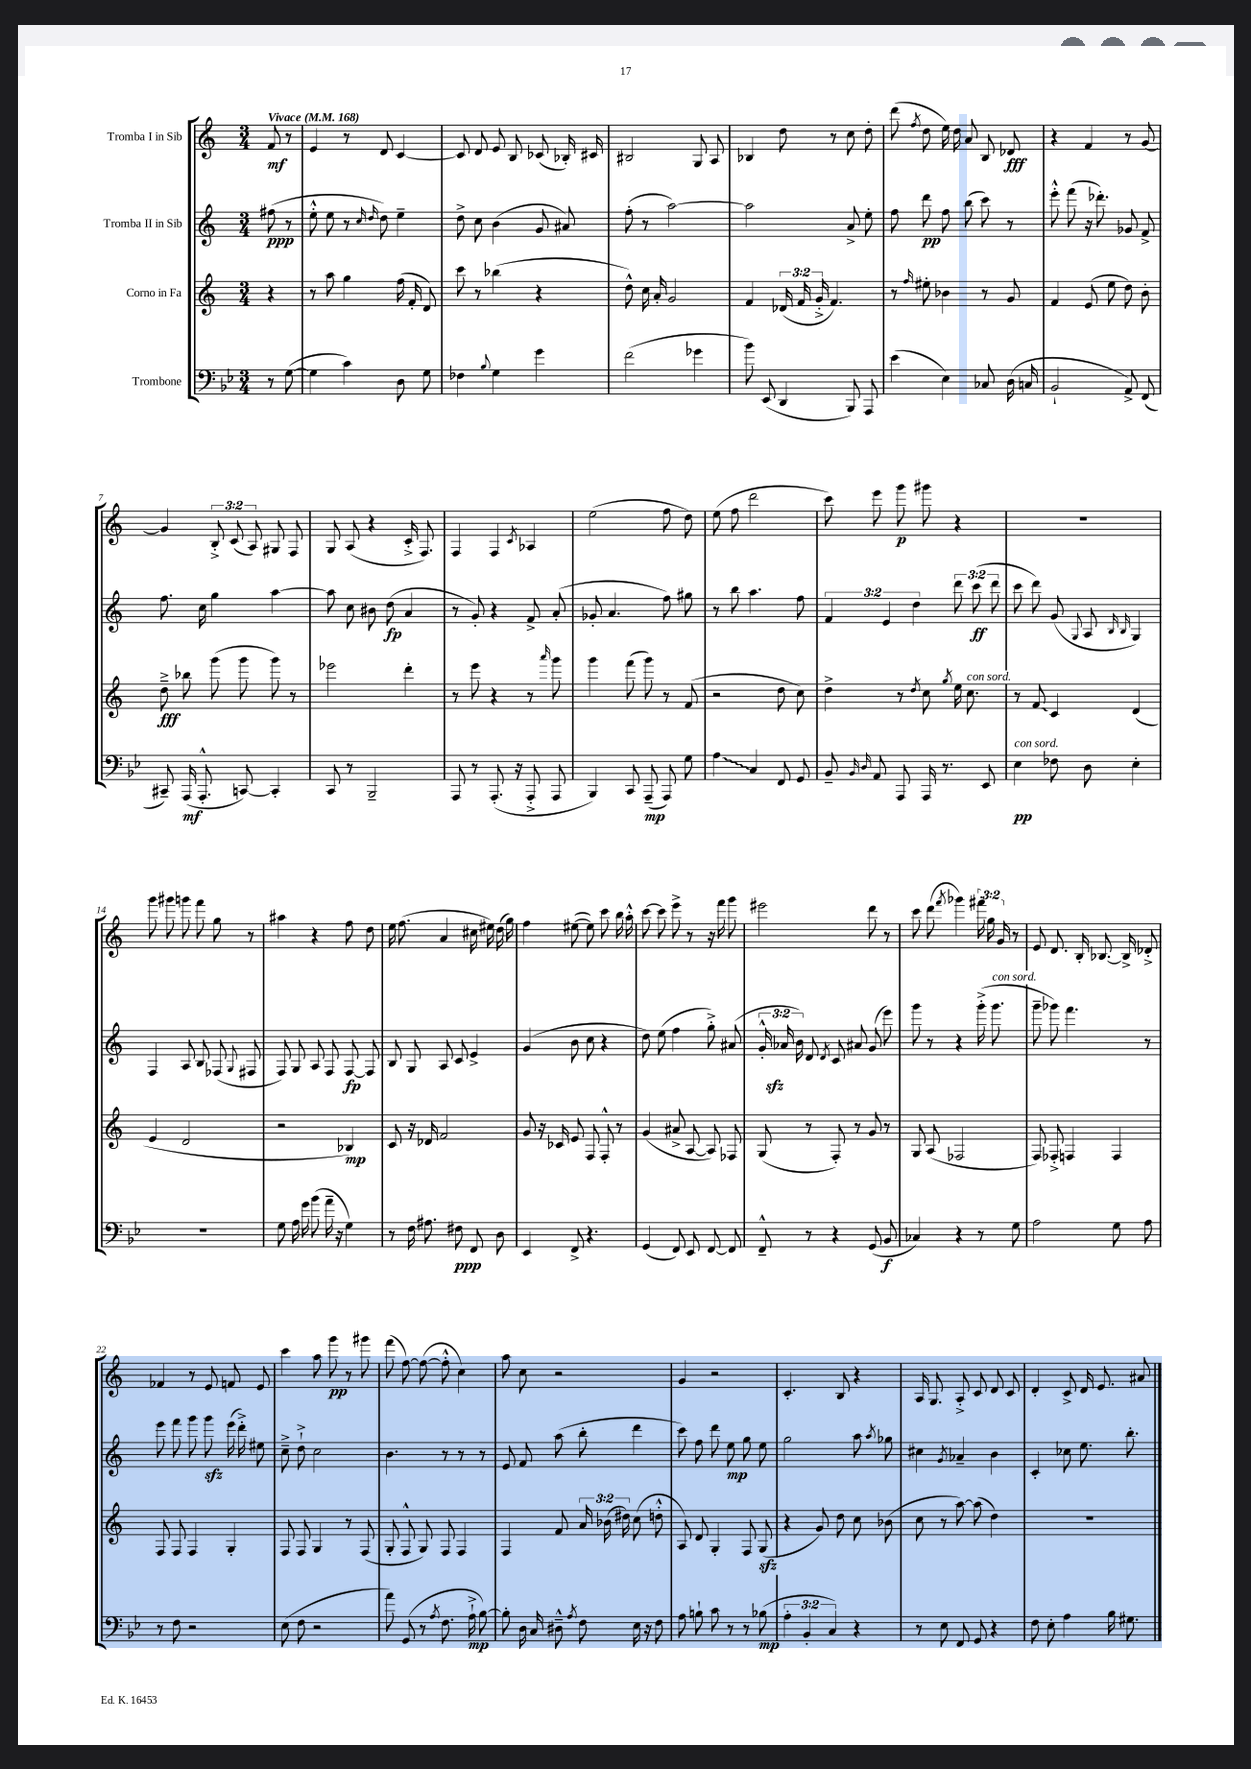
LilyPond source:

<<
\new StaffGroup <<
\new Staff = "s0" \with { instrumentName = "Tromba I in Sib" } {
    \clef treble \key c \major \numericTimeSignature \time 3/4 \override Staff.TupletNumber.text = #tuplet-number::calc-fraction-text \partial 4 \tempo "Vivace" 4 = 168
    \autoBeamOff f'8\mf r8 |
    e'4 r8 d'8 c'4~ |
    c'8 d'8 e'8 b8 ces'8( bes16-.) cis'16 |
    bis2 g8 a8 |
    bes4 d''8 r8 c''8 d''8-. |
    d'''8( \acciaccatura { f''8 } d''8 e''16) d''16 a'8 b8 des'8\fff |
    r4 f'4 r8 g'8~ |
    g'4 \tuplet 3/2 { b8-.-> c'8( a8) } gis8 f8 |
    g8 a8( r4 c'16-.-> f8.) |
    f4 f4 \acciaccatura { c'8 } aes4 |
    e''2( f''8 d''8) |
    e''8( f''8 d'''2 |
    c'''8) e'''8 g'''8\p gis'''8 r4 |
    R2. |
    g'''8 gis'''8 g'''8 f'''8 g''8 r8 |
    ais''4 r4 f''8 d''8 |
    e''16 f''8.( a'4 cis''16 eis''16) d''16( g''16) |
    f''4 eis''8~( eis''8) c'''8 b''16 a''16-.-^ |
    c'''8~ c'''8 e'''8-> r8 r16 f'''16 g'''8 |
    eis'''2 d'''8 r8 |
    c'''8 d'''8( \acciaccatura { f'''8 } ges'''4) \tuplet 3/2 { fis'''16-. g''16 g'16 } r8 |
    e'8 d'8. b16-. bes8.~ bes16-> des'8-.-> |
    fes'4 r8 e'8 f'8 e'8 |
    c'''4 a''8 g'''8\pp r8 gis'''8 |
    f'''8( f''8~) f''8~( f''8-.-^ c''4) |
    a''8 c''8 r2 |
    g'4 r2 |
    c'4.-. b8 r4 |
    a16 g8. a8-.-> c'8 d'8 c'8 |
    d'4-. c'8-> d'16 e'8. ais'8 \bar "|." |
}
\new Staff = "s1" \with { instrumentName = "Tromba II in Sib" } {
    \clef treble \key c \major \numericTimeSignature \time 3/4 \override Staff.TupletNumber.text = #tuplet-number::calc-fraction-text \partial 4
    \autoBeamOff fis''8\ppp( r8 |
    e''8-.-^ e''8 r8 \grace { c''16 d''16 } d''8) e''4-- |
    d''8-> c''8 b'4( g'8 ais'8) |
    f''8-.( r8 a''2~) |
    a''2 a'8-> e''8-. |
    f''8 d'''8\pp f''8 b''8( c'''8) r8 |
    e'''8-.-^ f'''8( r16 des'''8.-.) ges'8 f'8-> |
    f''8. c''16 g''4 a''4~ |
    a''8 c''8 bis'8 d''8\fp( a'4 |
    r8 g'8-.) r4 f'8-> a'8-.( |
    ges'8-. a'4. f''8) gis''8 |
    r8 b''8 a''4. f''8 |
    \tuplet 3/2 { f'4 e'4 d''4 } \tuplet 3/2 { d'''8 c'''8\ff( d'''8 } |
    c'''8 d'''8) g'8( \appoggiatura { g8 } a8 \grace { b16 b16 } g4) |
    f4 a8 b8 fes8( \appoggiatura { g8 } fis8 |
    f8) g8 a8 f8 f8~\fp f8 |
    b8 g8 a8 c'8 e'4-> |
    g'4( b'8 c''8 r4 |
    d''8) e''8( f''4 g''8-.->) ais'8( |
    \tuplet 3/2 { g'16-.-^ aes'16\sfz b'16) } d'8 \acciaccatura { d'8 } c'8 ais'8 g'8( e'''8) |
    g'''8 r8 r4 g'''16-.->( g'''8.^\markup { \italic "con sord." } |
    g'''8-- ges'''8) f'''4. r8 |
    e'''8 f'''8 g'''8 g'''8\sfz e'''16( d'''16-.->) eis''8 |
    c''8---> d''8-!-> c''2 |
    b'4. r8 r8 r8 |
    e'8 f'8 a''8( b''8-. d'''4 |
    c'''8) f''8 d'''8 e''8\mp g''8 e''8 |
    g''2 a''8 \acciaccatura { a''8 } ges''8 |
    cis''4 \acciaccatura { g'8 } aes'4-- b'4 |
    c'4-. ces''8 e''8. b''8.-. \bar "|." |
}
\new Staff = "s2" \with { instrumentName = "Corno in Fa" } {
    \clef treble \key c \major \numericTimeSignature \time 3/4 \override Staff.TupletNumber.text = #tuplet-number::calc-fraction-text \partial 4
    \autoBeamOff r4 |
    r8 a''8 g''4 f''16( f'16-. d'8) |
    c'''8 r8 bes''4( r4 |
    d''8-^) c''16 a'16-. g'2 |
    f'4 \tuplet 3/2 { des'16( f'16 g'16-.-> } f'4.) |
    r8 \grace { f''16 } eis''8-. bes'4 r8 g'8 |
    f'4 e'8( e''8 d''8) b'8-. |
    d''8--->\fff bes''8 g'''8( g'''8 g'''8) r8 |
    ees'''2 d'''4-. |
    r8 e'''8 r4 r8 \grace { a'''16 } g'''8 |
    g'''4 f'''8( g'''8) r8 f'8( |
    r2 d''8 c''8) |
    d''4-> r8 \acciaccatura { d''8 } c''8 \acciaccatura { g''8 } e''16 c''8.^\markup { \italic "con sord." } |
    r8 \once \override Glissando.style = #'zigzag f'8\glissando c'4 d'4( |
    e'4 d'2 |
    r2 bes4\mp) |
    c'8 r16 des'16 f'2 |
    g'8 r16 ces'16 e'8 f8 f8-.-^ r8 |
    g'4( ais'8-> a8~ a8) fes8 |
    g8( r8 f8-.) r8 g'8 r8 |
    g8 a8( fes2 |
    f8) fes8-.-> f4 f4 |
    f8 f8 f4 g4-. |
    f8 f8 g4 r8 f8( |
    g8-. f8-^ g8) f8 f4 |
    f4 f'8 \tuplet 3/2 { a'16 bes'16( dis''16) } c''8( d''8-.-^ |
    a8) d'8 g4-. f8 g8\sfz( |
    r4 g'8) d''8 c''8 bes'8( |
    c''8 r8 a''8~) a''8( d''4) |
    R2. \bar "|." |
}
\new Staff = "s3" \with { instrumentName = "Trombone" } {
    \clef bass \key bes \major \numericTimeSignature \time 3/4 \override Staff.TupletNumber.text = #tuplet-number::calc-fraction-text \partial 4
    \autoBeamOff r8 g8~( |
    g4 c'4) d8 g8 |
    fes4 \appoggiatura { bes8 } g4 g'4 |
    f'2( ges'4 |
    bes'8) ees,8( d,4 bes,,8) a,,8 |
    ees'4( ees4) ces8 d16( c16 |
    bes,2-! a,8->) f,8( |
    cis,8--) a,,16\mf( a,,8.-.-^ c,8~) c,4-. |
    c,8 r8 bes,,2-- |
    a,,8 r8 a,,8.-.( r16 a,,8-.-> a,,8 |
    bes,,4) c,8 a,,8--\mp( a,,8) g8 |
    \once \override Glissando.style = #'zigzag a4\glissando c4 f,8 g,8 |
    bes,8-- \grace { bes,16 d16 } a,8 a,,8 a,,16 r8. ees,8 |
    ees4\pp^\markup { \italic "con sord." } fes8 d8 ees4-. |
    R2. |
    g8 a16 g'16 bes'8( a'16-- r16 g4) |
    r8 f16 ais8. fis8\ppp f,8 d8 |
    ees,4 f,8-> r4. |
    g,4( f,8) ees,8 f,8~ f,8 |
    f,8---^ r8 r4 g,8( bes,8\f |
    ces4) r4 r8 g8 |
    a2 g8 a8 |
    r8 f8 r2 |
    ees8( f8 r2 |
    a'8) g,8( r8 \acciaccatura { a8 } f8. a16-!->\mp bes8~) |
    bes8-. d16 c16 dis8---^ \acciaccatura { a8 } f8 ees16 r16 f8 |
    a8 b8-! c'8 r8 r8 bes8\mp( |
    \tuplet 3/2 { a4-. bes,4-. c4) } r4 |
    r8 ees8 f,8 g,8 r4 |
    f8 ees8-. a4 bes16 gis8. \bar "|." |
}
>>
>>
